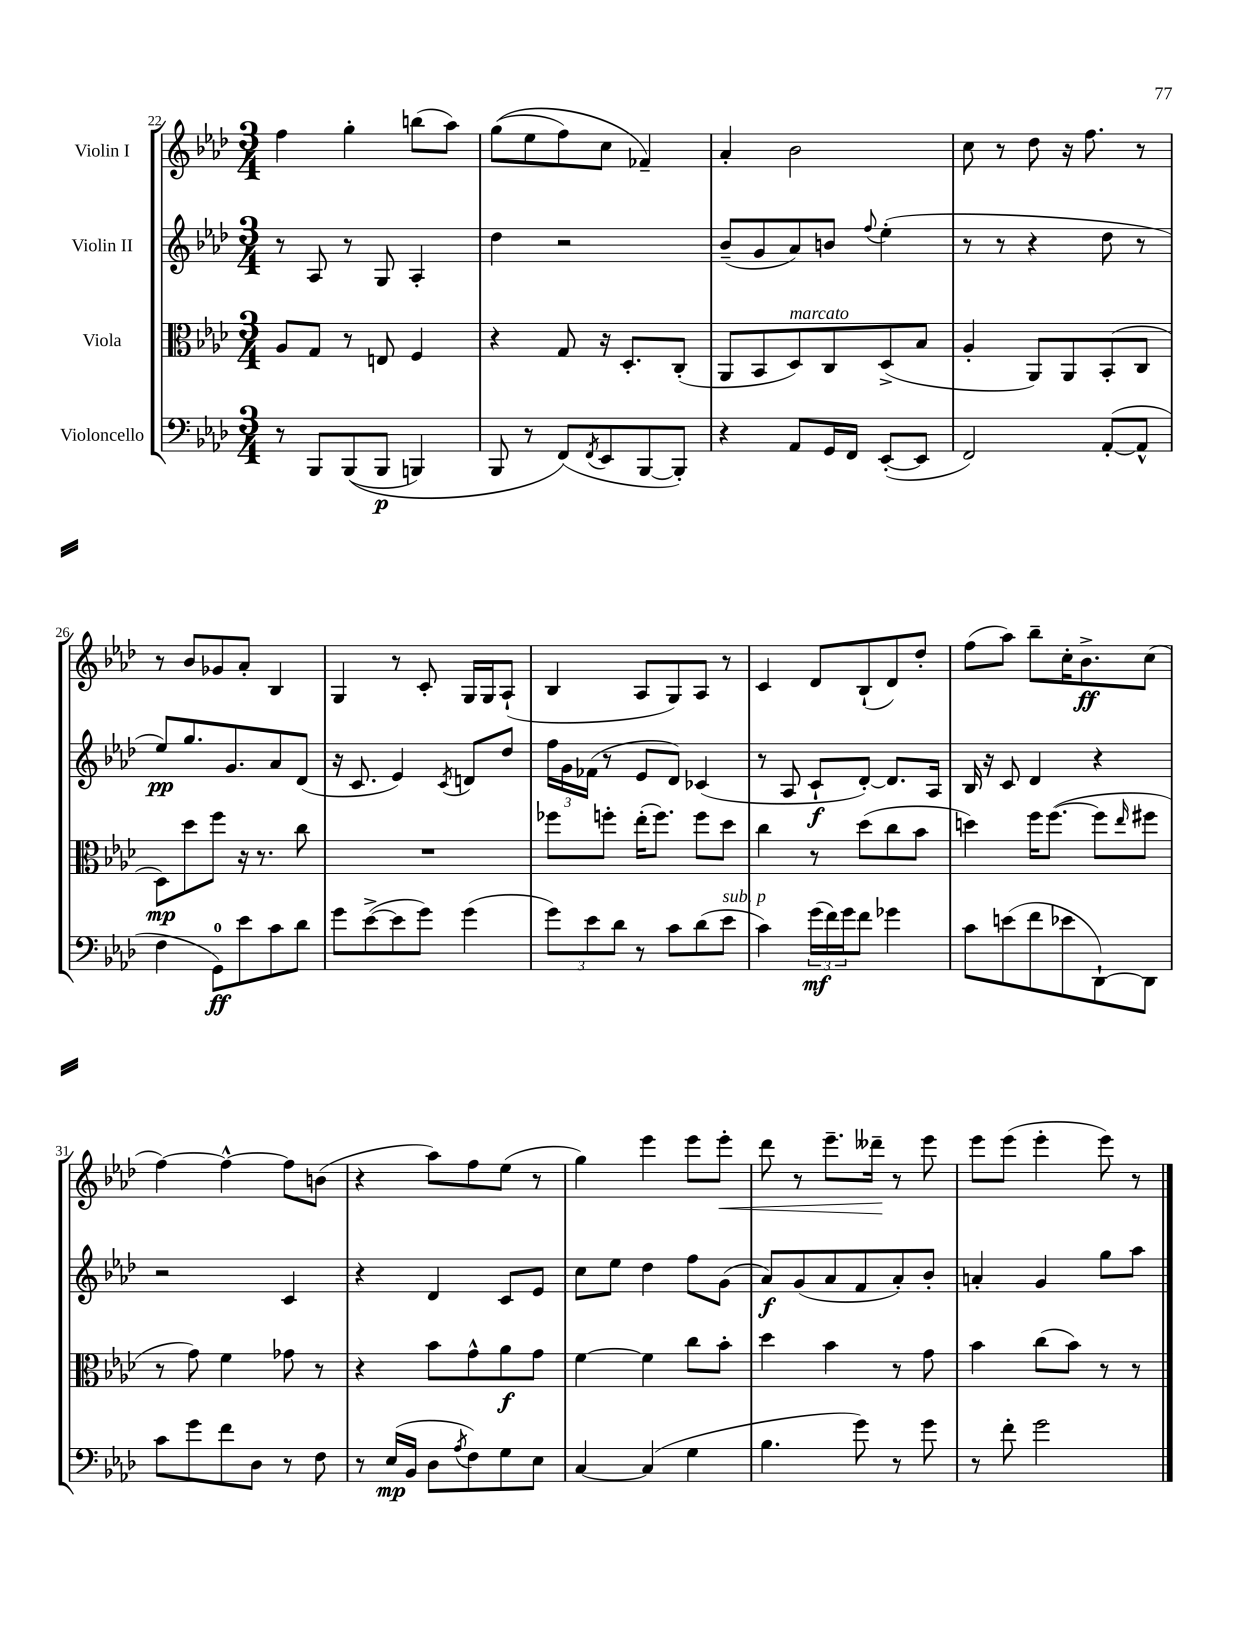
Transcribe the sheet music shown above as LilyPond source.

<<
\new StaffGroup <<
\new Staff = "s0" \with { instrumentName = "Violin I" } {
    \clef treble \key aes \major \numericTimeSignature \time 3/4
    f''4 g''4-. b''8( aes''8) |
    g''8(\( ees''8 f''8) c''8 fes'4--\) |
    aes'4-. bes'2 |
    c''8 r8 des''8 r16 f''8. r8 |
    r8 bes'8 ges'8 aes'8-. bes4 |
    g4 r8 c'8-. g16 g16 aes8-!( |
    bes4 aes8 g8) aes8 r8 |
    c'4 des'8 bes8-!( des'8) des''8-. |
    f''8( aes''8) bes''8-- c''16-. bes'8.->\ff c''8( |
    f''4~) f''4~-^ f''8 b'8( |
    r4 aes''8) f''8 ees''8( r8 |
    g''4) ees'''4 ees'''8 ees'''8-.\< |
    des'''8 r8 ees'''8.-- deses'''16--\! r8 ees'''8 |
    ees'''8 ees'''8( ees'''4-. ees'''8) r8 \bar "|." |
}
\new Staff = "s1" \with { instrumentName = "Violin II" } {
    \clef treble \key aes \major \numericTimeSignature \time 3/4
    r8 aes8 r8 g8 aes4-. |
    des''4 r2 |
    bes'8--( g'8 aes'8) b'8 \appoggiatura { f''8 } ees''4-.( |
    r8 r8 r4 des''8 r8 |
    ees''8\pp) g''8. g'8. aes'8 des'8( |
    r16 c'8. ees'4) \acciaccatura { c'8 } d'8 des''8 |
    \tuplet 3/2 { f''16 g'16 fes'16( } r8 ees'8 des'8) ces'4( |
    r8 aes8 c'8-!\f des'8~-.) des'8. aes16 |
    bes16 r16 c'8 des'4 r4 |
    r2 c'4 |
    r4 des'4 c'8 ees'8 |
    c''8 ees''8 des''4 f''8 g'8( |
    aes'8\f) g'8( aes'8 f'8 aes'8-.) bes'8-. |
    a'4-. g'4 g''8 aes''8 \bar "|." |
}
\new Staff = "s2" \with { instrumentName = "Viola" } {
    \clef alto \key aes \major \numericTimeSignature \time 3/4
    aes8 g8 r8 e8 f4 |
    r4 g8 r16 des8.-. c8-.( |
    aes,8 bes,8 des8^\markup { \italic "marcato" }) c8 des8->( bes8 |
    aes4-. aes,8) aes,8 bes,8-.( c8 |
    des8\mp) des''8 f''8 r16 r8. c''8 |
    R2. |
    fes''8 f''8-. ees''16-.( f''8.) f''8 des''8 |
    c''4 r8 des''8( c''8 bes'8 |
    d''4) f''16 f''8.~( f''8 \grace { ees''16 } fis''8 |
    r8 g'8) f'4 ges'8 r8 |
    r4 bes'8 g'8-^ aes'8\f g'8 |
    f'4~ f'4 c''8 bes'8-. |
    des''4 bes'4 r8 g'8 |
    bes'4 c''8( bes'8) r8 r8 \bar "|." |
}
\new Staff = "s3" \with { instrumentName = "Violoncello" } {
    \clef bass \key aes \major \numericTimeSignature \time 3/4
    r8 bes,,8 bes,,8(\( bes,,8\p b,,4) |
    bes,,8 r8 f,8(\) \acciaccatura { f,8 } ees,8 bes,,8~ bes,,8-.) |
    r4 aes,8 g,16 f,16 ees,8~-.( ees,8 |
    f,2) aes,8~-.( aes,8-^ |
    f4 g,8-0\ff) ees'8 c'8 des'8 |
    g'8 ees'8~->( ees'8 g'8) g'4( |
    \tuplet 3/2 { g'8) ees'8 des'8 } r8 c'8 des'8( ees'8^\markup { \italic "sub. p" } |
    c'4) \tuplet 3/2 { g'16\mf( f'16) g'16 } f'8 ges'4 |
    c'8 e'8( f'8 ees'8 des,8~-!) des,8 |
    c'8 g'8 f'8 des8 r8 f8 |
    r8 ees16\mp( bes,16 des8 \acciaccatura { aes8 } f8) g8 ees8 |
    c4~ c4( g4 |
    bes4. g'8) r8 g'8 |
    r8 f'8-. g'2 \bar "|." |
}
>>
>>
\layout { \context { \Score currentBarNumber = #22 } }
